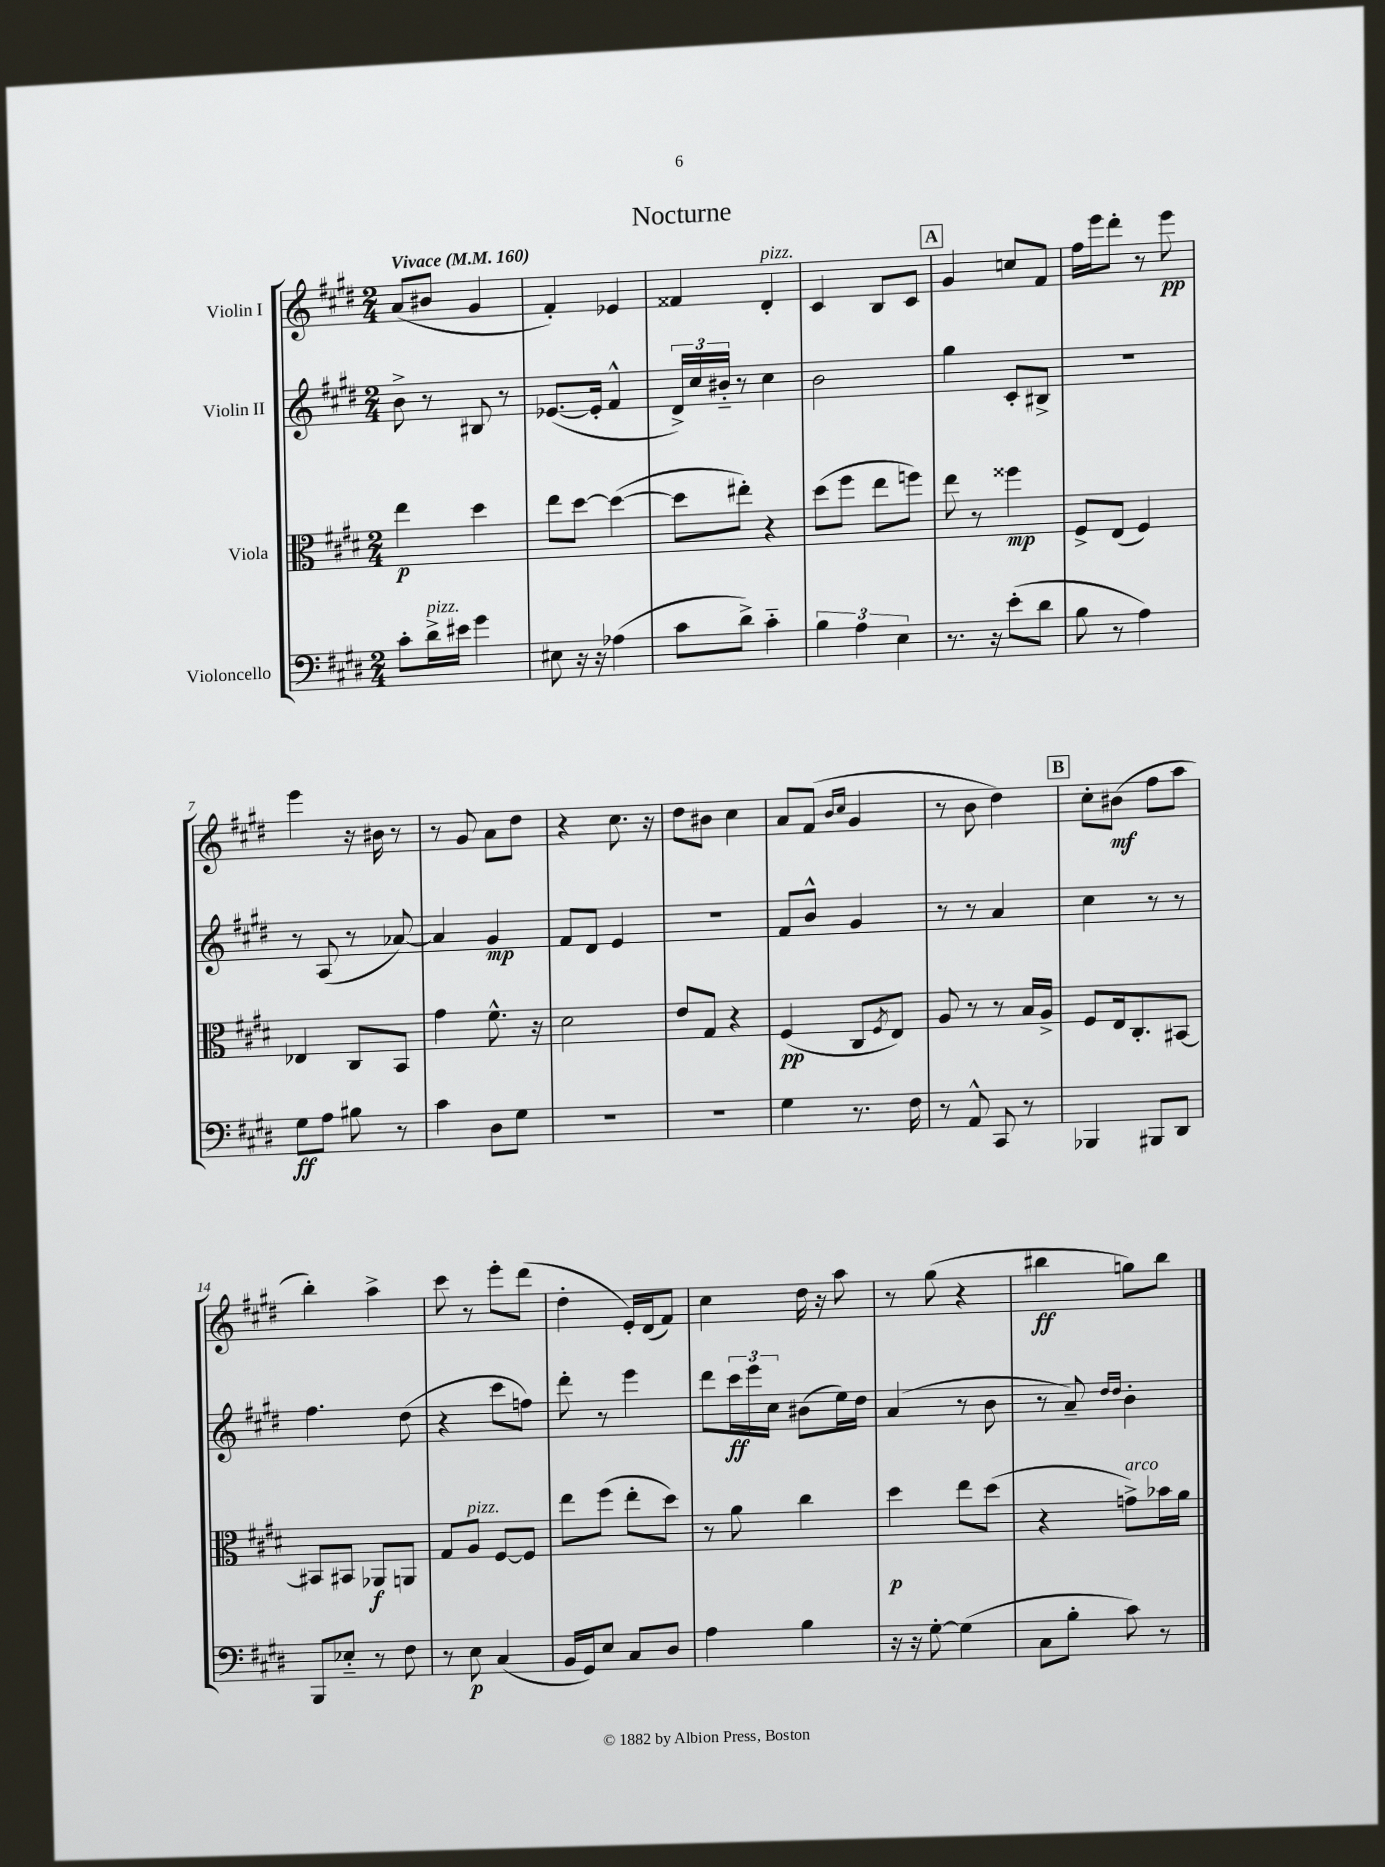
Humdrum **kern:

**kern	**kern	**kern	**kern
*staff4	*staff3	*staff2	*staff1
*clefF4	*clefC3	*clefG2	*clefG2
*k[f#c#g#d#]	*k[f#c#g#d#]	*k[f#c#g#d#]	*k[f#c#g#d#]
*M2/4	*M2/4	*M2/4	*M2/4
*MM160	*MM160	*MM160	*MM160
8c#'	4ee	8b^	(8a
16d#^	.	8r	8b#
16e#	.	.	.
4g#	4dd#	8B#	4g#
.	.	8r	.
=	=	=	=
8E#	8ee	([8.e-	4f#')
16r	[8dd#	.	.
16r	.	16e-']	.
(4A-	(4dd#_	4f#^^	4e-
=	=	=	=
8c#	8dd#]	24d#^)	4f##
.	.	24cc#	.
.	.	24b#'~	.
8d#^)	8ee#')	8r	.
4c#'~	4r	4cc#	4d#'
=	=	=	=
6B	(8dd#	2b	4c#
.	8ff#	.	.
6A	.	.	.
.	8ee	.	8B
6E	.	.	.
.	8ff)	.	8c#
=	=	=	=
8.r	8ee	4gg#	4g#
.	8r	.	.
16r	.	.	.
(8e'	4ff##	8c#'	8cc
8d#	.	8B#^	8f#
=	=	=	=
8B	8F#^	2r	16ff#
.	.	.	16eee
8r	(8E	.	8ddd#'
4A)	4F#)	.	8r
.	.	.	8eee
=	=	=	=
8G#	4E-	8r	4eee
8A	.	(8A	.
8B#	8C#	8r	16r
.	.	.	16b#
8r	8BB	[8a-)	8r
=	=	=	=
4c#	4g#	4a-]	8r
.	.	.	8g#
8D#	8.f#^^	4g#	8a
8G#	.	.	8dd#
.	16r	.	.
=	=	=	=
2r	2d#	8f#	4r
.	.	8d#	.
.	.	4e	8.cc#
.	.	.	16r
=	=	=	=
2r	8e	2r	8dd#
.	8G#	.	8b#
.	4r	.	4cc#
=	=	=	=
4G#	(4F#	8f#	8a
.	.	8b^^	(8f#
.	.	.	16qqb
.	.	.	16qqcc#
8.r	8C#	4g#	4g#
.	8qF#	.	.
.	8E)	.	.
16F#	.	.	.
=	=	=	=
8r	8A	8r	8r
8AA^^	8r	8r	8b
8CC#	8r	4a	4dd#)
8r	16B	.	.
.	16A^	.	.
=	=	=	=
4BBB-	8F#	4cc#	8cc#'
.	16E	.	(8b#
.	8.C#'	.	.
8BBB#	.	8r	8ff#
8DD#	[8BB#	8r	8aa
=	=	=	=
8BBB	8BB#]	4.ff#	4bb')
8E-'~	8BB#	.	.
8r	8AA-	.	4aa^
8F#	8AA	(8dd#	.
=	=	=	=
8r	8G#	4r	8ccc#
8E	8A	.	8r
(4C#	[8F#	8ccc#	8eee'
.	8F#]	8ff)	(8ddd#
=	=	=	=
16BB	8ee	8ddd#'	4dd#'
16GG#)	.	.	.
8E	(8ff#	8r	.
8C#	8ee'	4eee	16e')
.	.	.	(16d#
8D#	8dd#)	.	8f#)
=	=	=	=
4A	8r	8ddd#	4cc#
.	8a	24ccc#	.
.	.	24eee	.
.	.	24cc#	.
4B	4cc#	(8b#	16dd#
.	.	.	16r
.	.	16ee)	8aa
.	.	16dd#	.
=	=	=	=
16r	4dd#	(4a	8r
16r	.	.	.
[8G#'	.	.	(8gg#
(4G#]	8ee	8r	4r
.	(8dd#	8b	.
=	=	=	=
8C#	4r	8r	4bb#
8B'	.	8a~)	.
.	.	16qqdd#	.
.	.	16qqdd#	.
8c#)	8g^)	4b'	8gg)
8r	16b-	.	8bb#
.	16a	.	.
==	==	==	==
*-	*-	*-	*-
